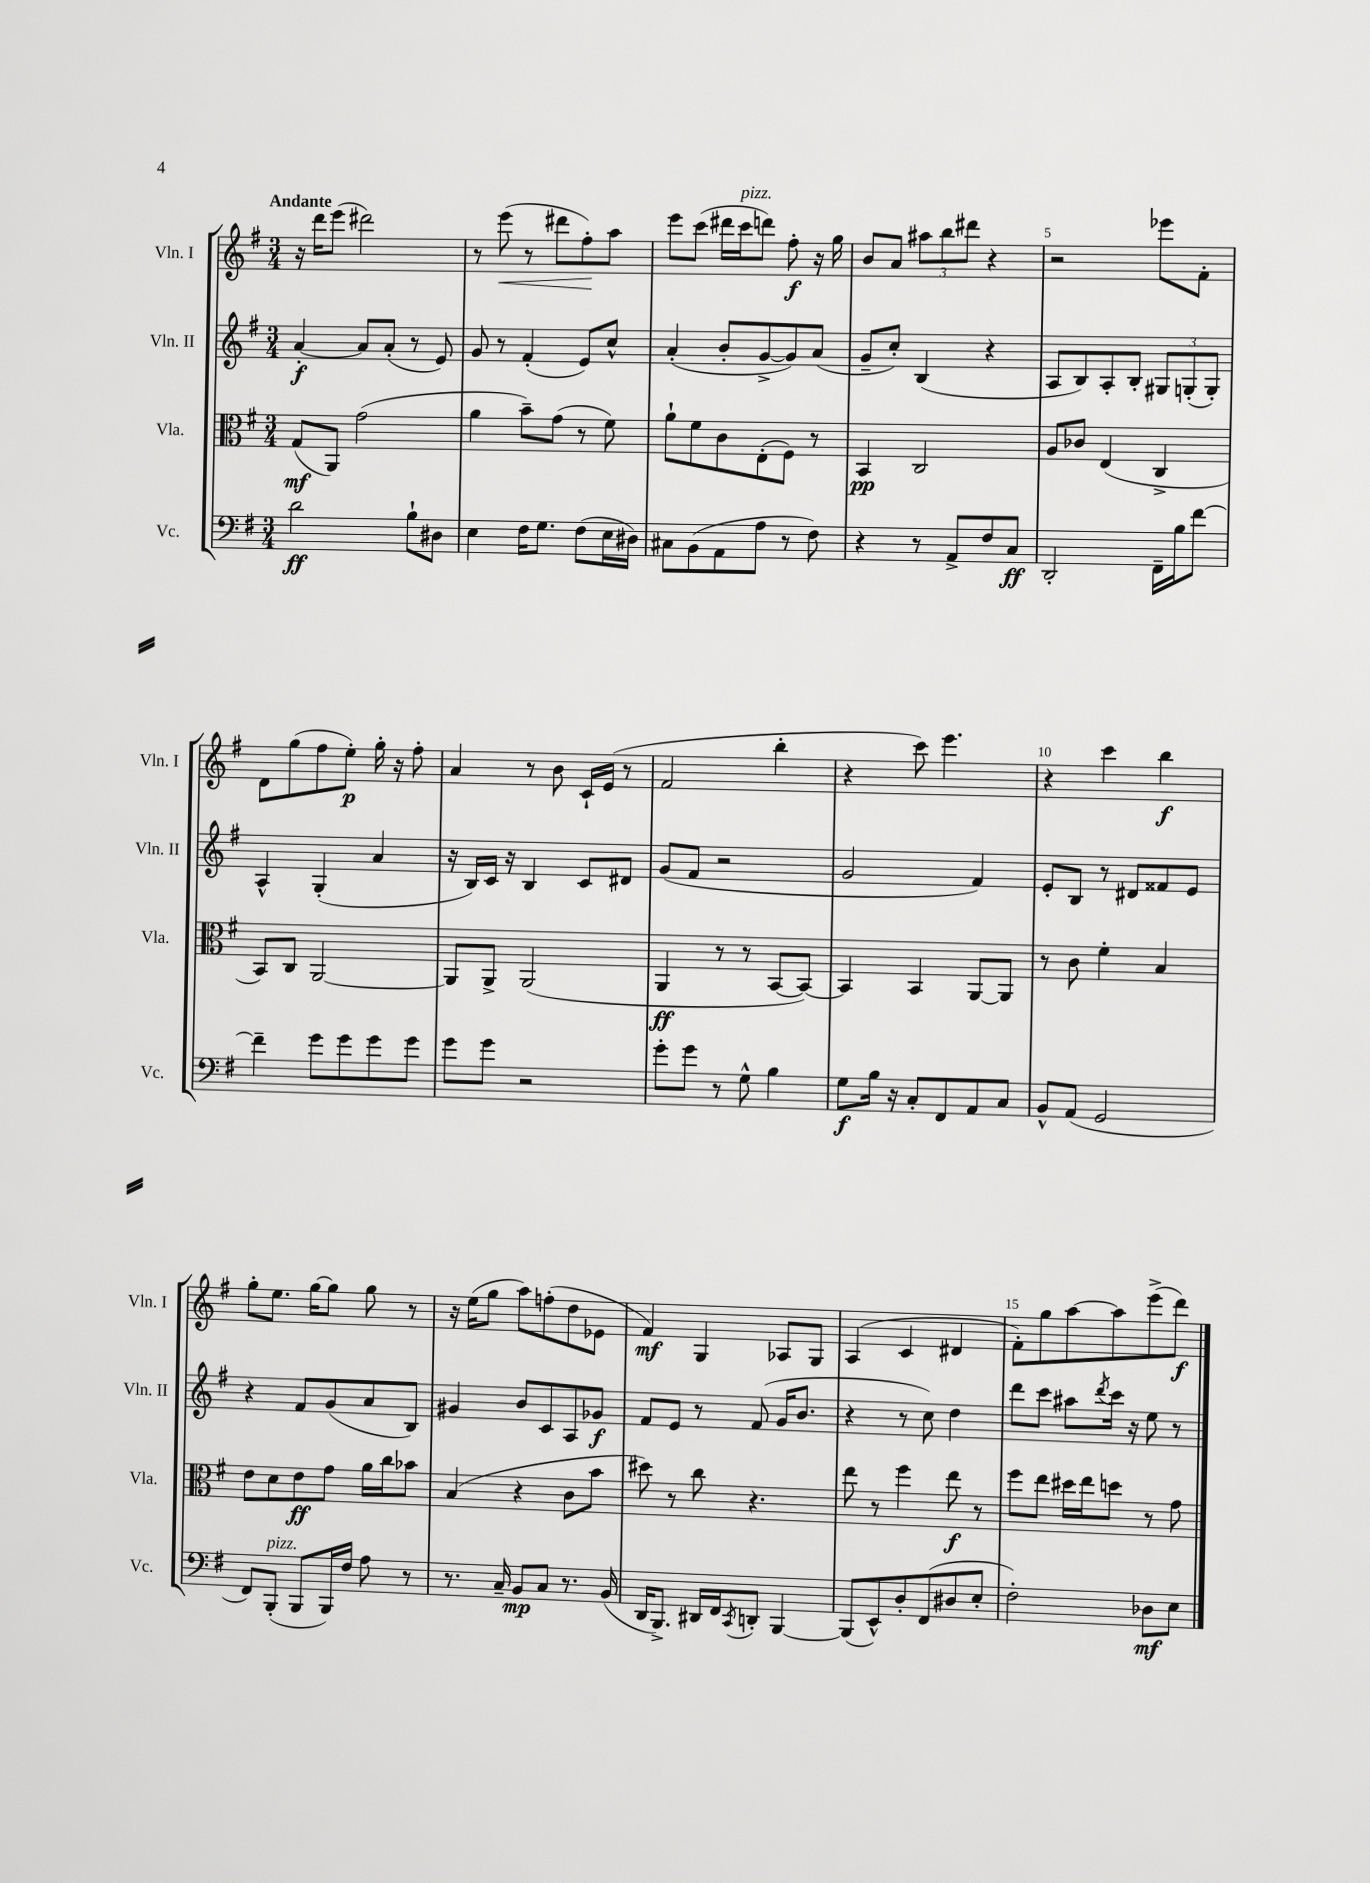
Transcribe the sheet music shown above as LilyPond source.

<<
\new StaffGroup <<
\new Staff = "s0" \with { instrumentName = "Vln. I" shortInstrumentName = "Vln. I" } {
    \clef treble \key g \major \numericTimeSignature \time 3/4 \tempo "Andante"
    r16 d'''16 e'''8( dis'''2) |
    r8 e'''8\<( r8 dis'''8 fis''8-.\!) a''8 |
    e'''8 c'''8( dis'''16 c'''16^\markup { \italic "pizz." } d'''8) fis''8-.\f r16 g''16 |
    b'8 a'8 \tuplet 3/2 { ais''8 b''8 dis'''8 } r4 |
    r2 ees'''8 fis'8-. |
    d'8 g''8( fis''8 e''8-.\p) g''16-. r16 fis''8-. |
    a'4 r8 b'8 c'16-! e'16( r8 |
    fis'2 b''4-. |
    r4 c'''8) e'''4. |
    r4 c'''4 b''4\f |
    g''8-. e''8. g''16~ g''8 g''8 r8 |
    r16 e''16( g''8 a''8) f''8-.( d''8 ees'8 |
    fis'4\mf) g4 aes8 g8 |
    a4( c'4 dis'4 |
    fis'8-.) g''8 a''8~ a''8 e'''8->( d'''8\f) \bar "|." |
}
\new Staff = "s1" \with { instrumentName = "Vln. II" shortInstrumentName = "Vln. II" } {
    \clef treble \key g \major \numericTimeSignature \time 3/4
    a'4~-.\f a'8 a'8-.( r8 e'8) |
    g'8 r8 fis'4-.( e'8) c''8-^ |
    a'4-.( b'8-. g'8~-> g'8) a'8( |
    g'8-- c''8-.) b4( r4 |
    a8 b8) a8-. b8-. \tuplet 3/2 { gis8 g8-.( g8-.) } |
    a4-^ g4-.( a'4 |
    r16 b16) c'16 r16 b4 c'8 dis'8 |
    g'8( fis'8 r2 |
    g'2 fis'4) |
    e'8-. b8 r8 dis'8 fisis'8 e'8 |
    r4 fis'8 g'8( a'8 b8) |
    gis'4 b'8 c'8 a8 ges'8\f |
    fis'8 e'8 r8 fis'8( g'16 b'8. |
    r4 r8 c''8) d''4 |
    d'''8 c'''8 ais''8 \acciaccatura { d'''8 } c'''16 r16 e''8 r8 \bar "|." |
}
\new Staff = "s2" \with { instrumentName = "Vla." shortInstrumentName = "Vla." } {
    \clef alto \key g \major \numericTimeSignature \time 3/4
    g8\mf( a,8) g'2( |
    a'4 b'8--) g'8( r8 fis'8) |
    a'8-! fis'8 c'8 e8-.( fis8) r8 |
    b,4\pp c2 |
    a8 ces'8 e4( c4-> |
    b,8) c8 a,2~ |
    a,8 a,8-> a,2( |
    a,4\ff r8 r8 b,8~ b,8~) |
    b,4 b,4 a,8~ a,8 |
    r8 c'8 fis'4-. b4 |
    e'8 d'8 e'8\ff g'8 a'16 c''16 bes'8 |
    b4( r4 c'8 b'8 |
    dis''8) r8 c''8 r4. |
    e''8 r8 fis''4 e''8\f r8 |
    fis''8 e''8 dis''16 e''16 d''8 r8 g'8 \bar "|." |
}
\new Staff = "s3" \with { instrumentName = "Vc." shortInstrumentName = "Vc." } {
    \clef bass \key g \major \numericTimeSignature \time 3/4
    d'2\ff b8-! dis8 |
    e4 fis16 g8. fis8( e16 dis16) |
    cis8 b,8( a,8 a8 r8 fis8) |
    r4 r8 a,8-> fis8 c8\ff |
    d,2-. fis,16-- b16 fis'8~ |
    fis'4-- g'8 g'8 g'8 g'8 |
    g'8 g'8 r2 |
    g'8-. g'8 r8 g8-^ b4 |
    g8\f b16 r16 c8-. fis,8 a,8 c8 |
    b,8-^ a,8( g,2 |
    fis,8) b,,8-.^\markup { \italic "pizz." }( b,,8 b,,16) fis16 a8 r8 |
    r8. c16-- b,8\mp c8 r8. b,16( |
    d,16 b,,8.->) dis,16 fis,16 \acciaccatura { c,8 } d,8-. b,,4~ |
    b,,8( e,8-^) d8-. fis,8( dis8 e8-. |
    fis2-.) des8\mf e8 \bar "|." |
}
>>
>>
\layout { \context { \Score \override BarNumber.break-visibility = ##(#f #t #t) barNumberVisibility = #(every-nth-bar-number-visible 5) } }
